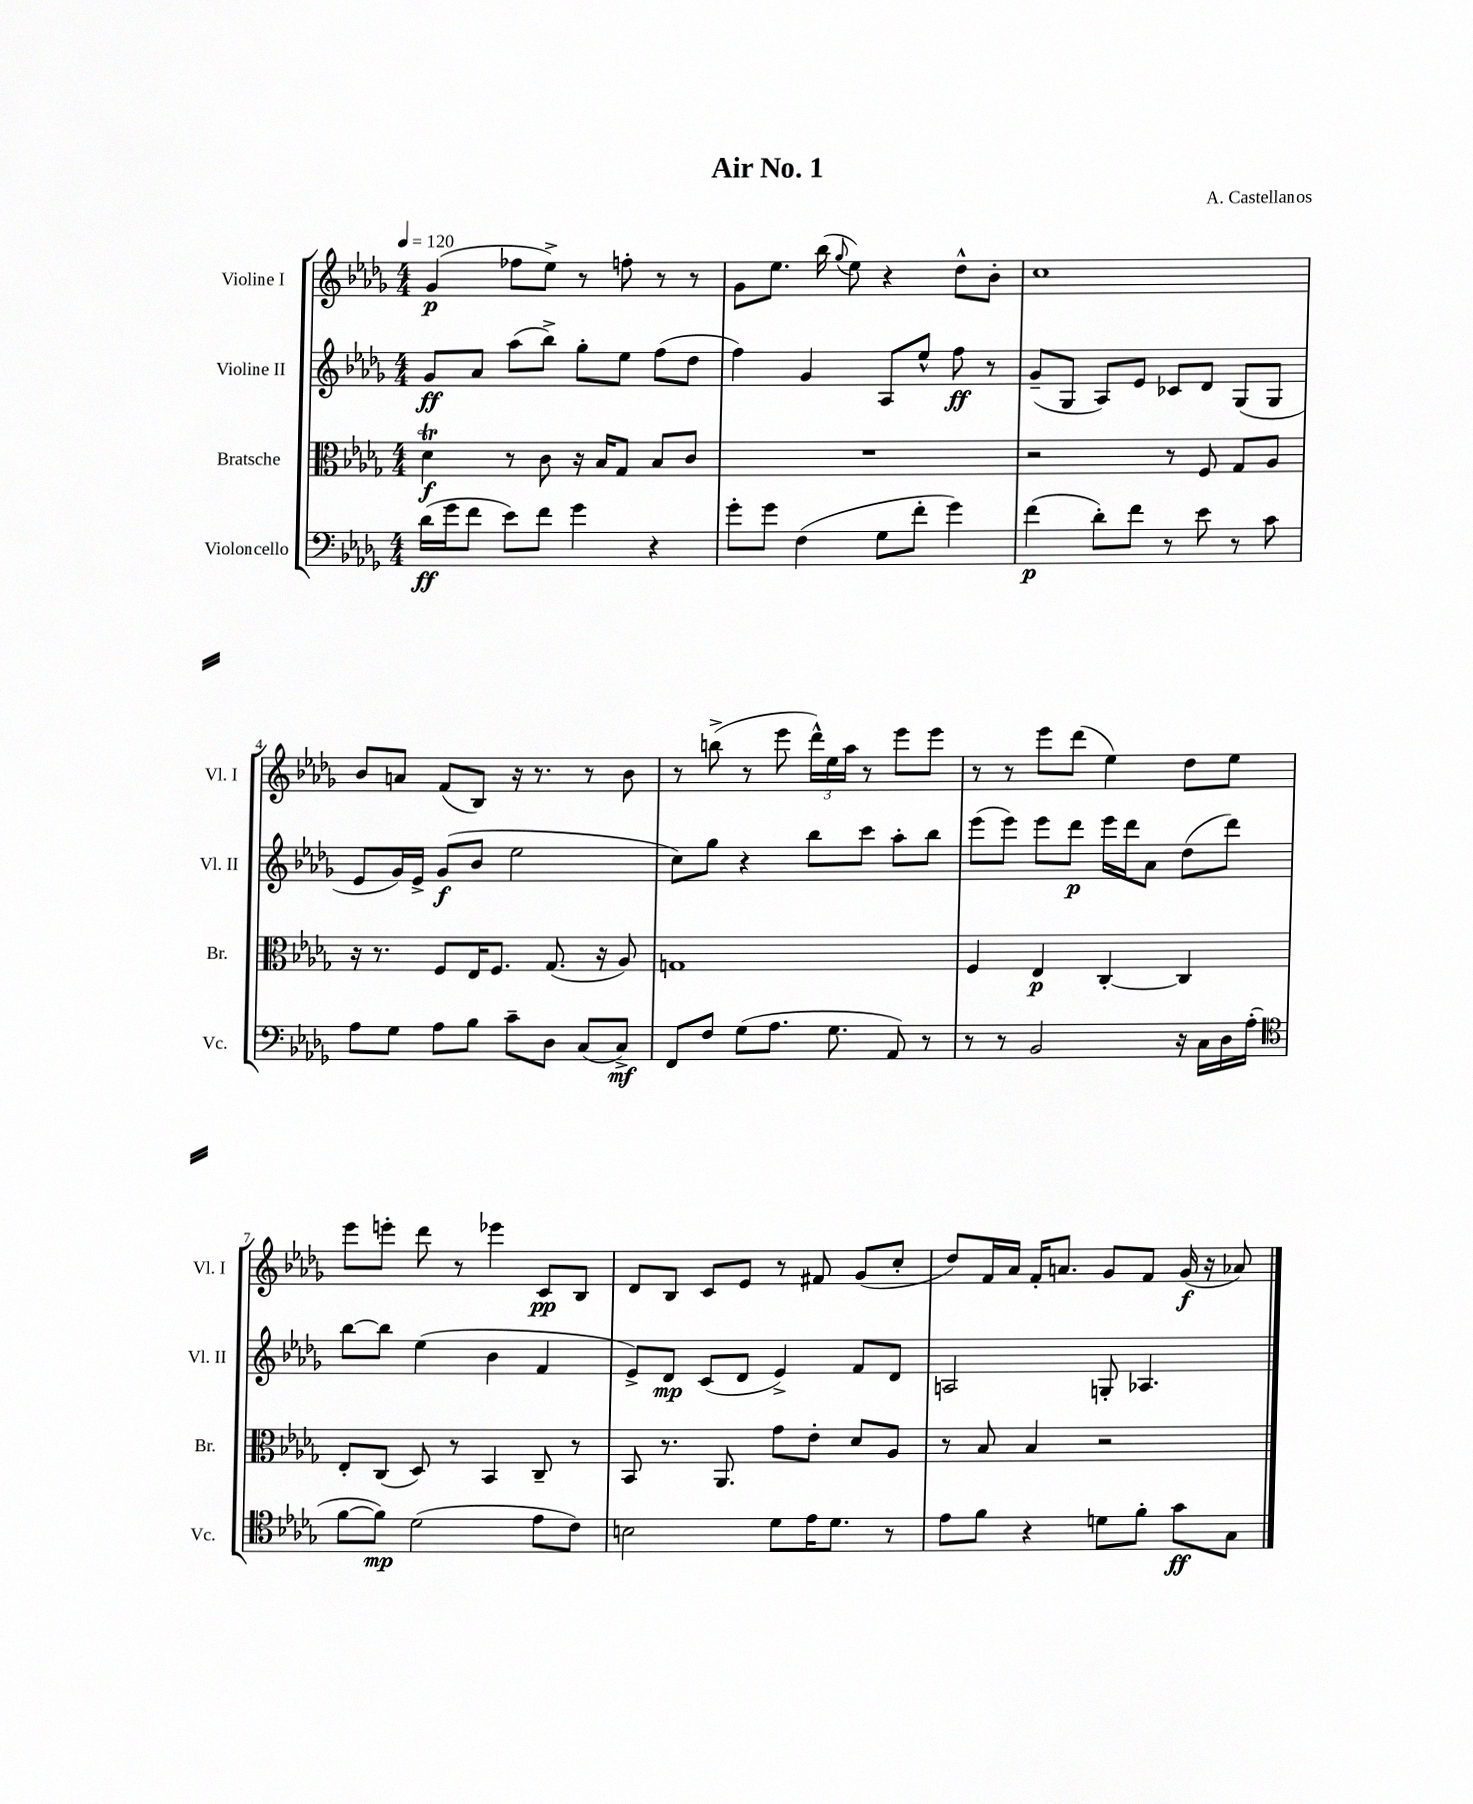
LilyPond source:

\header { title = "Air No. 1" composer = "A. Castellanos" }
<<
\new StaffGroup <<
\new Staff = "s0" \with { instrumentName = "Violine I" shortInstrumentName = "Vl. I" } {
    \clef treble \key des \major \numericTimeSignature \time 4/4 \tempo 4 = 120
    \autoBeamOff ges'4\p( fes''8[ ees''8]->) r8 f''8-. r8 r8 |
    ges'8[ ees''8.] bes''16( \appoggiatura { ges''8 } ees''8) r4 des''8[-^ bes'8]-. |
    c''1 |
    bes'8[ a'8] f'8[( bes8]) r16 r8. r8 bes'8 |
    r8 b''8->( r8 ees'''8 \tuplet 3/2 { des'''16[-^) ees''16 aes''16] } r8 ees'''8[ ees'''8] |
    r8 r8 ees'''8[ des'''8]( ees''4) des''8[ ees''8] |
    ees'''8[ e'''8]-. des'''8 r8 ees'''4 c'8[\pp bes8] |
    des'8[ bes8] c'8[ ees'8] r8 fis'8 ges'8[( c''8]-. |
    des''8[) f'16 aes'16] f'16[-. a'8.] ges'8[ f'8] ges'16\f( r16 aes'8) \bar "|." |
}
\new Staff = "s1" \with { instrumentName = "Violine II" shortInstrumentName = "Vl. II" } {
    \clef treble \key des \major \numericTimeSignature \time 4/4
    \autoBeamOff ges'8[\ff aes'8] aes''8[( bes''8]->) ges''8[-. ees''8] f''8[( des''8] |
    f''4) ges'4 aes8[ ees''8]-^ f''8\ff r8 |
    ges'8[--( ges8] aes8[) ees'8] ces'8[ des'8] ges8[( ges8] |
    ees'8[ ges'16) ees'16]-> ges'8[\f( bes'8] ees''2 |
    c''8[) ges''8] r4 bes''8[ c'''8] aes''8[-. bes''8] |
    ees'''8[( ees'''8]) ees'''8[ des'''8]\p ees'''16[ des'''16 aes'8] des''8[( des'''8]) |
    bes''8[~ bes''8] ees''4( bes'4 f'4 |
    ees'8[->) des'8]\mp c'8[( des'8] ees'4->) f'8[ des'8] |
    a2 g8-. aes4. \bar "|." |
}
\new Staff = "s2" \with { instrumentName = "Bratsche" shortInstrumentName = "Br." } {
    \clef alto \key des \major \numericTimeSignature \time 4/4
    \autoBeamOff des'4\trill\f r8 c'8 r16 bes16[ ges8] bes8[ c'8] |
    R1 |
    r2 r8 f8 ges8[ aes8] |
    r16 r8. f8[ ees16 f8.] ges8.( r16 aes8) |
    g1 |
    f4 ees4\p c4~-. c4 |
    ees8[-. c8]( des8) r8 bes,4 c8-- r8 |
    bes,8 r8. aes,8. ges'8[ ees'8]-. des'8[ aes8] |
    r8 bes8 bes4 r2 \bar "|." |
}
\new Staff = "s3" \with { instrumentName = "Violoncello" shortInstrumentName = "Vc." } {
    \clef bass \key des \major \numericTimeSignature \time 4/4
    \autoBeamOff des'16[\ff( ges'16 f'8] ees'8[) f'8] ges'4 r4 |
    ges'8[-. ges'8] f4( ges8[ f'8]-. ges'4) |
    f'4\p( des'8[-.) f'8] r8 ees'8 r8 c'8 |
    aes8[ ges8] aes8[ bes8] c'8[-- des8] c8[( c8]->\mf) |
    f,8[ f8] ges8[( aes8.] ges8. aes,8) r8 |
    r8 r8 bes,2 r16 c16[ des16 aes16]-.( |
    \clef tenor f'8[~ f'8]\mp) des'2( ees'8[ c'8]) |
    b2 des'8[ ees'16 des'8.] r8 |
    ees'8[ f'8] r4 d'8[ f'8]-. ges'8[\ff ges8] \bar "|." |
}
>>
>>
